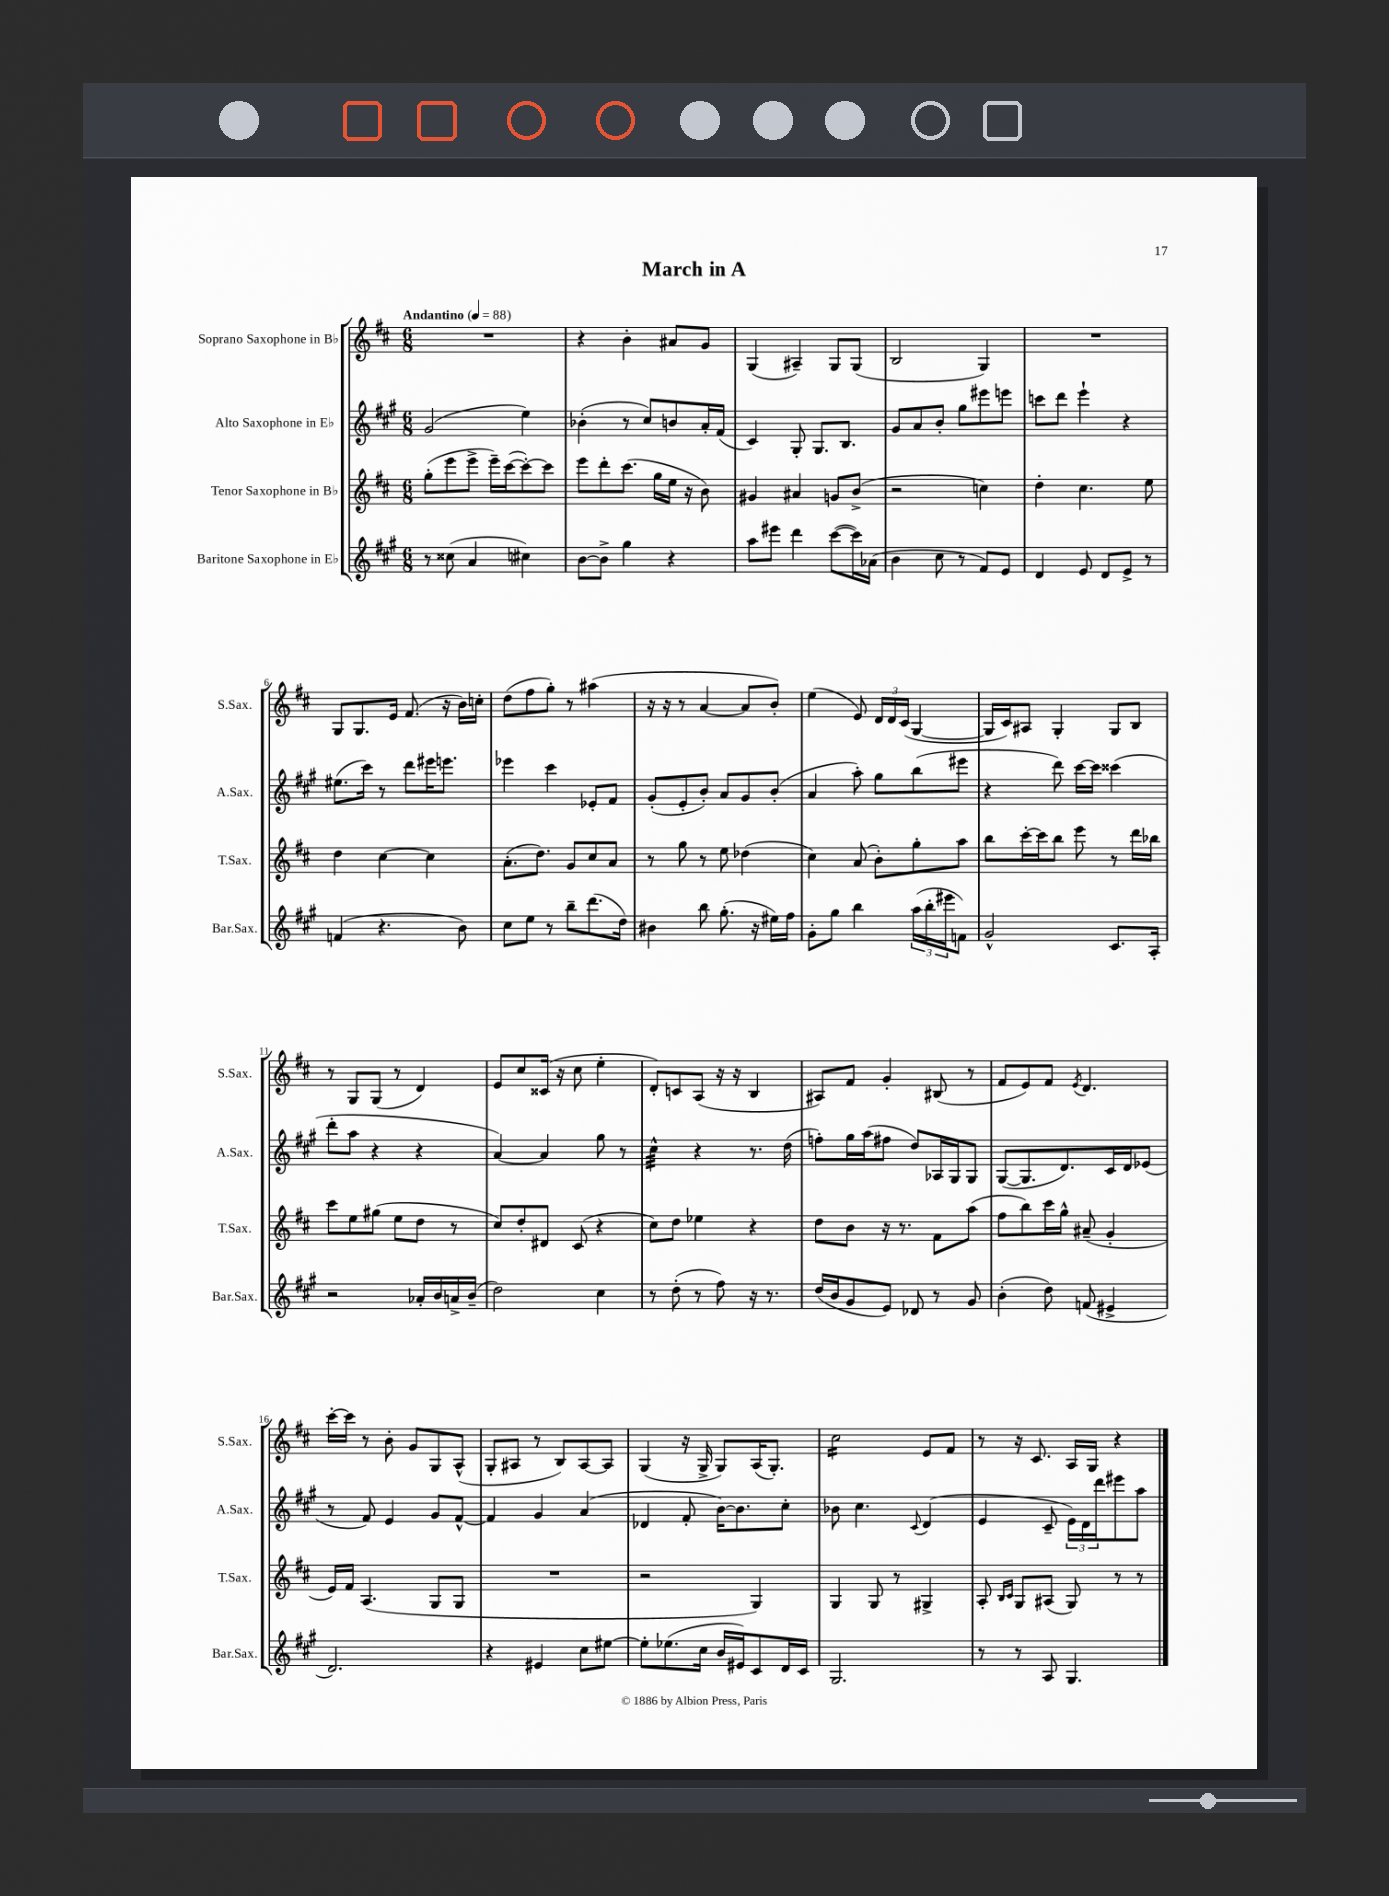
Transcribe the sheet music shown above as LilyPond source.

\header { title = "March in A" }
<<
\new StaffGroup <<
\new Staff = "s0" \with { instrumentName = "Soprano Saxophone in Bb" shortInstrumentName = "S.Sax." } {
    \clef treble \key d \major \numericTimeSignature \time 6/8 \tempo "Andantino" 4 = 88
    R2. |
    r4 b'4-. ais'8 g'8 |
    g4( ais4--) g8 g8( |
    b2 g4) |
    R2. |
    g8 g8. e'16 fis'8.( r16 b'16) c''16-. |
    d''8( fis''8 g''8-.) r8 ais''4( |
    r16 r16 r8 a'4~ a'8 b'8-.) |
    e''4( e'8) \tuplet 3/2 { d'16 d'16 cis'16( } g4~ |
    g16 cis'16) ais8 g4-. g8 b8 |
    r8 g8 g8( r8 d'4) |
    e'8 cis''8 cisis'16( r16 cis''8 e''4-. |
    d'8-.) c'8 a8( r16 r16 b4 |
    ais8) fis'8 g'4-. bis8( r8 |
    fis'8 e'8) fis'8 \acciaccatura { e'8 } d'4. |
    cis'''16~-. cis'''16 r8 b'8-. g'8 g8 a8-^( |
    g8-. ais8 r8 b8) ais8~ ais8 |
    g4( r16 g16-> g8) a16( g8.-.) |
    cis''2:16 e'8 fis'8 |
    r8 r16 cis'8. a16 g16 r4 \bar "|." |
}
\new Staff = "s1" \with { instrumentName = "Alto Saxophone in Eb" shortInstrumentName = "A.Sax." } {
    \clef treble \key a \major \numericTimeSignature \time 6/8
    gis'2( e''4) |
    bes'4-.( r8 cis''8) b'8 a'16-. fis'16( |
    cis'4) gis8-. gis8. b8. |
    gis'8 a'8 b'8-. gis''8 eis'''8 e'''8 |
    c'''8 d'''8 e'''4-! r4 |
    eis''8.( cis'''16) r8 d'''8 eis'''16 e'''8. |
    ees'''4 cis'''4 ees'8-. fis'8 |
    gis'8-.( e'8-. b'8-.) a'8 gis'8 b'8-.( |
    a'4 a''8-.) gis''8 b''8( eis'''8 |
    r4 d'''8) cis'''16~ cis'''16 cisis'''4( |
    d'''8-. a''8 r4 r4 |
    a'4~) a'4 gis''8 r8 |
    cis''4:32-^ r4 r8. d''16( |
    f''8-.) gis''16 a''16( fis''8 d''8) aes16 gis16 gis8 |
    gis8~( gis8. d'8.) cis'16 d'16 ees'8( |
    r8 fis'8) e'4 gis'8 fis'8~-^ |
    fis'4 gis'4 a'4( |
    des'4 fis'8-. b'16~) b'8. cis''8-. |
    bes'8 cis''4. \appoggiatura { cis'8 } d'4( |
    e'4 cis'8-- \tuplet 3/2 { e'16) d'16 d'''16 } eis'''8 a''8 \bar "|." |
}
\new Staff = "s2" \with { instrumentName = "Tenor Saxophone in Bb" shortInstrumentName = "T.Sax." } {
    \clef treble \key d \major \numericTimeSignature \time 6/8
    g''8-.( e'''8 e'''8-> e'''16--) cis'''16~( cis'''8~-.) cis'''8 |
    e'''8 d'''8-. cis'''8.( g''16 e''16 r16 b'8) |
    gis'4 ais'4 g'8 b'8->( |
    r2 c''4) |
    d''4-. cis''4. e''8 |
    d''4 cis''4~ cis''4 |
    a'8.-.( d''8.) g'8 cis''8 a'8 |
    r8 g''8 r8 e''8 des''4( |
    cis''4) a'8( b'8-.) g''8-. a''8 |
    b''8 cis'''16~-. cis'''16 b''8 e'''8 r8 d'''16 bes''16 |
    cis'''8 e''8 gis''8( e''8 d''8 r8 |
    cis''8) d''8-. dis'8 cis'8( r4 |
    cis''8) d''8 ees''4 r4 |
    d''8 b'8 r16 r8. fis'8 a''8( |
    fis''8 b''8) cis'''16 g''16-^ ais'8--( g'4-. |
    e'16) fis'16 a4.( g8 g8 |
    R2. |
    r2 g4) |
    g4 g8 r8 gis4-> |
    a8-. \grace { b16 cis'16 } g8 ais8( g8) r8 r8 \bar "|." |
}
\new Staff = "s3" \with { instrumentName = "Baritone Saxophone in Eb" shortInstrumentName = "Bar.Sax." } {
    \clef treble \key a \major \numericTimeSignature \time 6/8
    r8 cisis''8( a'4 cis''4) |
    b'8~ b'8-> gis''4 r4 |
    a''8 eis'''8 d'''4 cis'''8~( cis'''16) aes'16( |
    b'4 cis''8 r8 fis'8) e'8 |
    d'4 e'8 d'8 e'8-> r8 |
    f'4( r4. b'8) |
    cis''8 e''8 r8 b''8-- d'''8.( d''16) |
    bis'4 b''8 gis''8.-.( r16 eis''16) fis''16 |
    gis'8-. gis''8 b''4 \tuplet 3/2 { a''16( b''16-. eis'''16 } f'8) |
    gis'2-^ cis'8. a16-. |
    r2 aes'16-. b'16 a'16-> b'16--( |
    d''2) cis''4 |
    r8 d''8-.( r8 fis''8) r16 r8. |
    d''16( b'16 gis'8 e'8) des'8 r8 gis'8 |
    b'4-.( d''8) f'8( eis'4-> |
    d'2.) |
    r4 eis'4 cis''8 eis''8~ |
    eis''8-. ees''8.( cis''16 b'16 eis'16) cis'8 d'16 cis'16 |
    gis2. |
    r8 r8 a8 gis4. \bar "|." |
}
>>
>>
